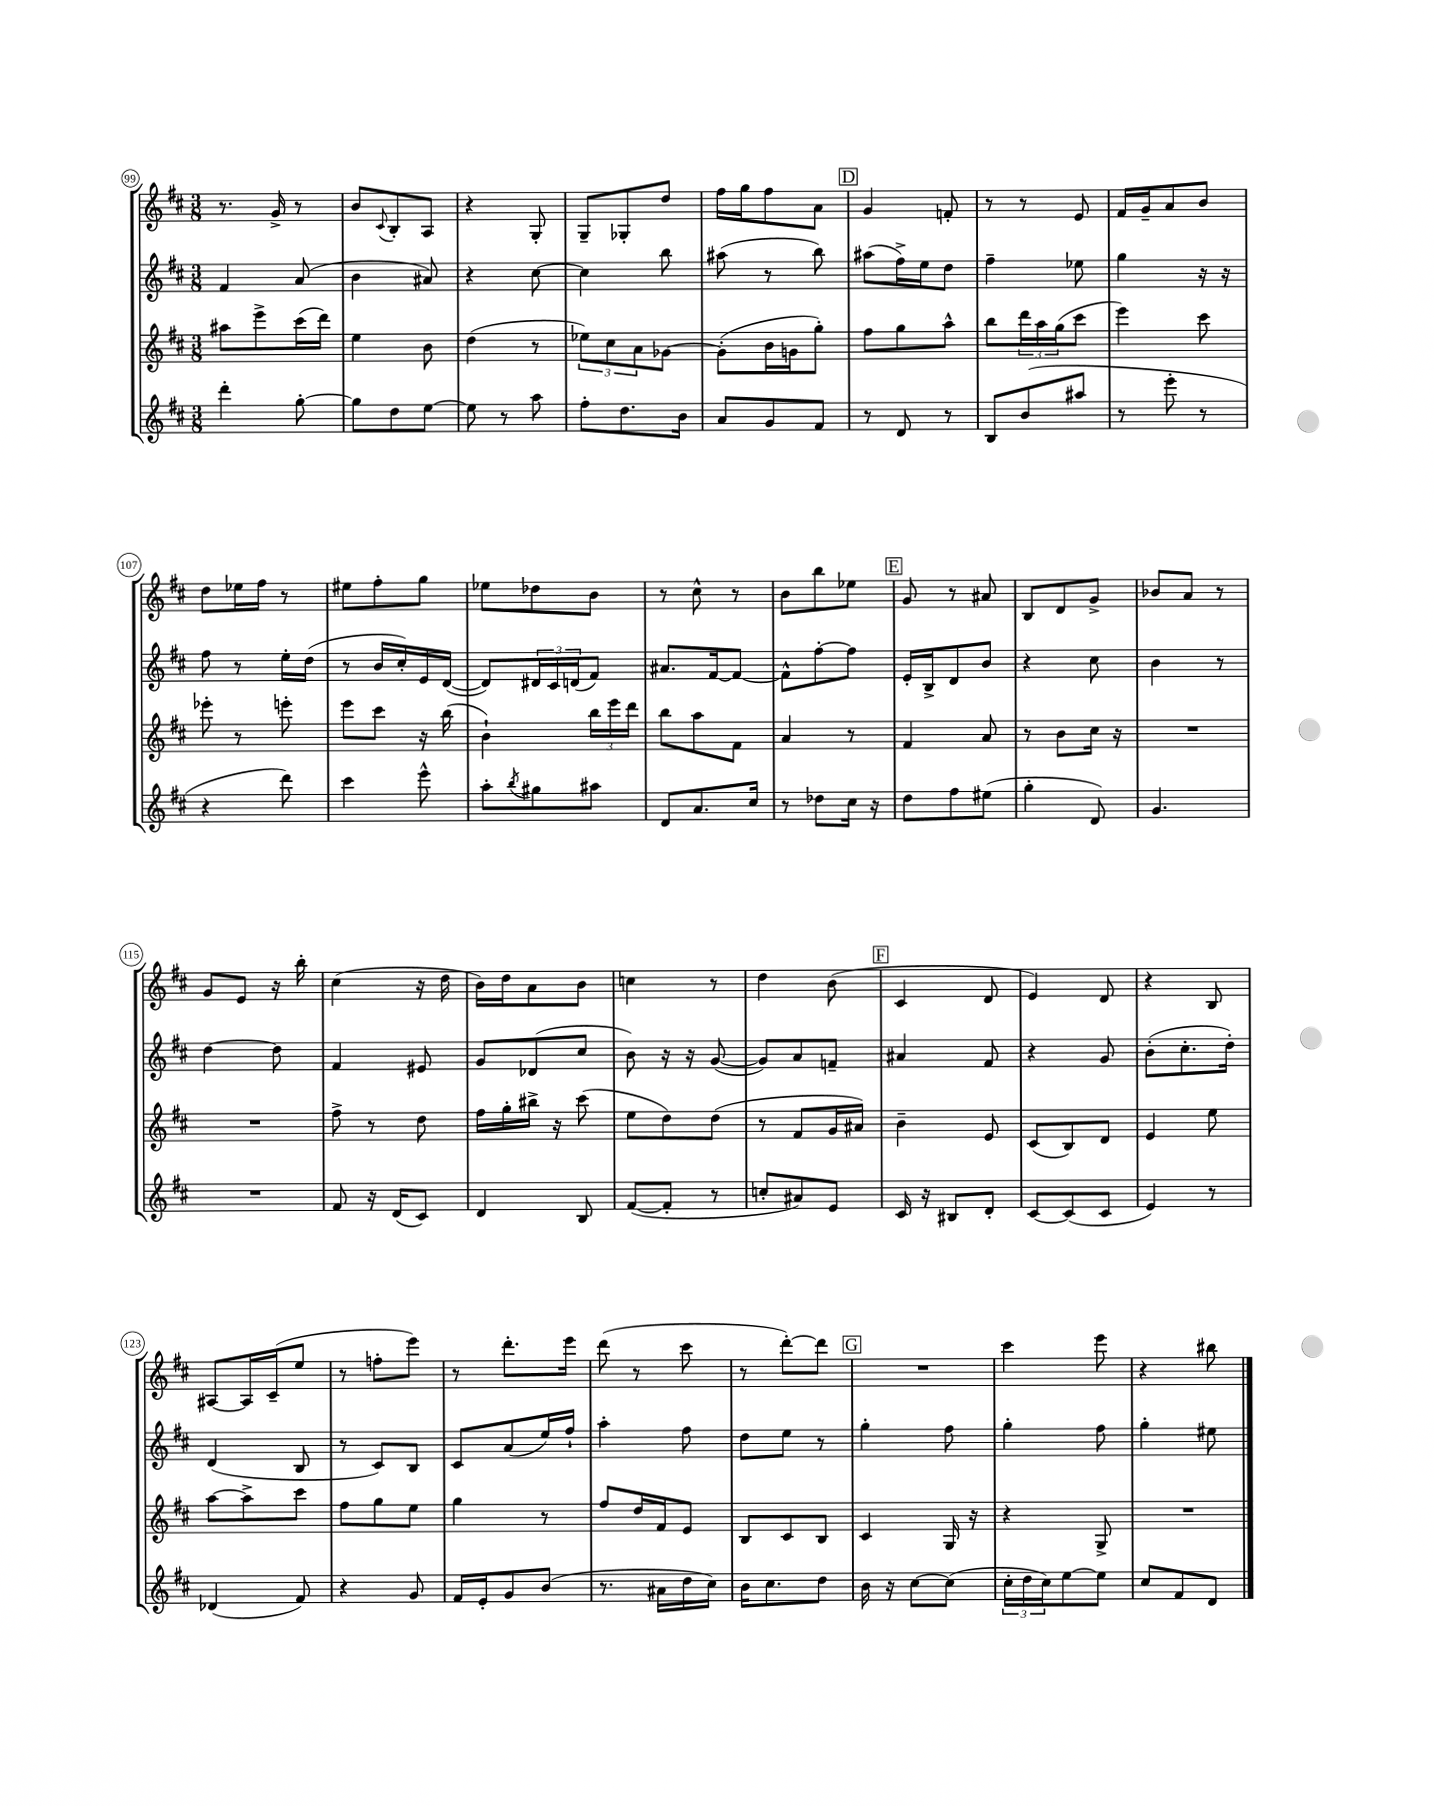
<<
\new StaffGroup <<
\new Staff = "s0" {
    \clef treble \key d \major \numericTimeSignature \time 3/8
    r8. g'16-> r8 |
    b'8 \appoggiatura { cis'8 } b8-. a8 |
    r4 g8-. |
    g8-- ges8-. d''8 |
    fis''16 g''16 fis''8 a'8 |
    \mark \markup { \box "D" } g'4 f'8-. |
    r8 r8 e'8 |
    fis'16 g'16-- a'8 b'8 |
    d''8 ees''16 fis''16 r8 |
    eis''8 fis''8-. g''8 |
    ees''8 des''8 b'8 |
    r8 cis''8-^ r8 |
    b'8 b''8 ees''8 |
    \mark \markup { \box "E" } g'8 r8 ais'8 |
    b8 d'8 g'8-> |
    bes'8 a'8 r8 |
    g'8 e'8 r16 b''16-. |
    cis''4( r16 d''16 |
    b'16) d''16 a'8 b'8 |
    c''4 r8 |
    d''4 b'8( |
    \mark \markup { \box "F" } cis'4 d'8 |
    e'4) d'8 |
    r4 b8 |
    ais8~ ais16 cis'16--( e''8 |
    r8 f''8-. e'''8) |
    r8 d'''8.-. e'''16 |
    d'''8( r8 cis'''8 |
    r8 d'''8~-.) d'''8 |
    \mark \markup { \box "G" } R4. |
    cis'''4 e'''8 |
    r4 bis''8 \bar "|." |
}
\new Staff = "s1" {
    \clef treble \key d \major \numericTimeSignature \time 3/8
    fis'4 a'8( |
    b'4 ais'8) |
    r4 cis''8~ |
    cis''4 b''8 |
    ais''8( r8 b''8) |
    \mark \markup { \box "D" } ais''8( fis''16->) e''16 d''8 |
    fis''4-- ees''8 |
    g''4 r16 r16 |
    fis''8 r8 e''16-. d''16( |
    r8 b'16 cis''16-.) e'16 d'16~( |
    d'8) \tuplet 3/2 { dis'16 cis'16 d'16( } fis'8) |
    ais'8. fis'16~ fis'8~ |
    fis'8-^ fis''8~-. fis''8 |
    \mark \markup { \box "E" } e'16-. b16-> d'8 b'8 |
    r4 cis''8 |
    b'4 r8 |
    d''4~ d''8 |
    fis'4 eis'8 |
    g'8 des'8( cis''8 |
    b'8) r16 r16 g'8~( |
    g'8) a'8 f'8-- |
    \mark \markup { \box "F" } ais'4 fis'8 |
    r4 g'8 |
    b'8-.( cis''8.-. d''16-.) |
    d'4( b8 |
    r8 cis'8) b8 |
    cis'8 a'8( e''16) fis''16-! |
    a''4-. fis''8 |
    d''8 e''8 r8 |
    \mark \markup { \box "G" } g''4-. fis''8 |
    g''4-. fis''8 |
    g''4-. eis''8 \bar "|." |
}
\new Staff = "s2" {
    \clef treble \key d \major \numericTimeSignature \time 3/8
    ais''8 e'''8-> cis'''16( d'''16) |
    e''4 b'8 |
    d''4( r8 |
    \tuplet 3/2 { ees''8) cis''8 a'8 } ges'8~ |
    ges'8-.( b'16 g'16 g''8-.) |
    \mark \markup { \box "D" } fis''8 g''8 a''8-^ |
    b''8 \tuplet 3/2 { d'''16 a''16 g''16( } cis'''8 |
    e'''4) cis'''8 |
    ees'''8-. r8 e'''8-. |
    e'''8 cis'''8 r16 b''16( |
    b'4-!) \tuplet 3/2 { b''16 e'''16 d'''16 } |
    b''8 a''8 fis'8 |
    a'4 r8 |
    \mark \markup { \box "E" } fis'4 a'8 |
    r8 b'8 cis''16 r16 |
    R4. |
    R4. |
    fis''8-> r8 d''8 |
    fis''16 g''16-. bis''16-> r16 cis'''8( |
    e''8 d''8) d''8( |
    r8 fis'8 g'16 ais'16) |
    \mark \markup { \box "F" } b'4-- e'8 |
    cis'8( b8) d'8 |
    e'4 e''8 |
    a''8~ a''8-> cis'''8 |
    fis''8 g''8 e''8 |
    g''4 r8 |
    fis''8 d''16 fis'16 e'8 |
    b8 cis'8 b8 |
    \mark \markup { \box "G" } cis'4 g16 r16 |
    r4 g8-> |
    R4. \bar "|." |
}
\new Staff = "s3" {
    \clef treble \key d \major \numericTimeSignature \time 3/8
    d'''4-. g''8~-. |
    g''8 d''8 e''8~ |
    e''8 r8 a''8 |
    fis''8-. d''8. b'16 |
    a'8 g'8 fis'8 |
    \mark \markup { \box "D" } r8 d'8 r8 |
    b8 b'8( ais''8 |
    r8 e'''8-. r8 |
    r4 d'''8) |
    cis'''4 e'''8-^ |
    a''8-. \acciaccatura { b''8 } gis''8 ais''8 |
    d'8 a'8. cis''16 |
    r8 des''8 cis''16 r16 |
    \mark \markup { \box "E" } d''8 fis''8 eis''8( |
    g''4-. d'8) |
    g'4. |
    R4. |
    fis'8 r16 d'16( cis'8) |
    d'4 b8 |
    fis'8~( fis'8-. r8 |
    c''8-. ais'8) e'8 |
    \mark \markup { \box "F" } cis'16 r16 bis8 d'8-. |
    cis'8~ cis'8( cis'8 |
    e'4) r8 |
    des'4( fis'8) |
    r4 g'8 |
    fis'16 e'16-. g'8 b'8( |
    r8. ais'16 d''16 cis''16) |
    b'16 cis''8. d''8 |
    \mark \markup { \box "G" } b'16 r16 cis''8~ cis''8( |
    \tuplet 3/2 { cis''16-. d''16 cis''16) } e''8~ e''8 |
    cis''8 fis'8 d'8 \bar "|." |
}
>>
>>
\layout { \context { \Score currentBarNumber = #99 \override BarNumber.stencil = #(make-stencil-circler 0.1 0.3 ly:text-interface::print) } }
